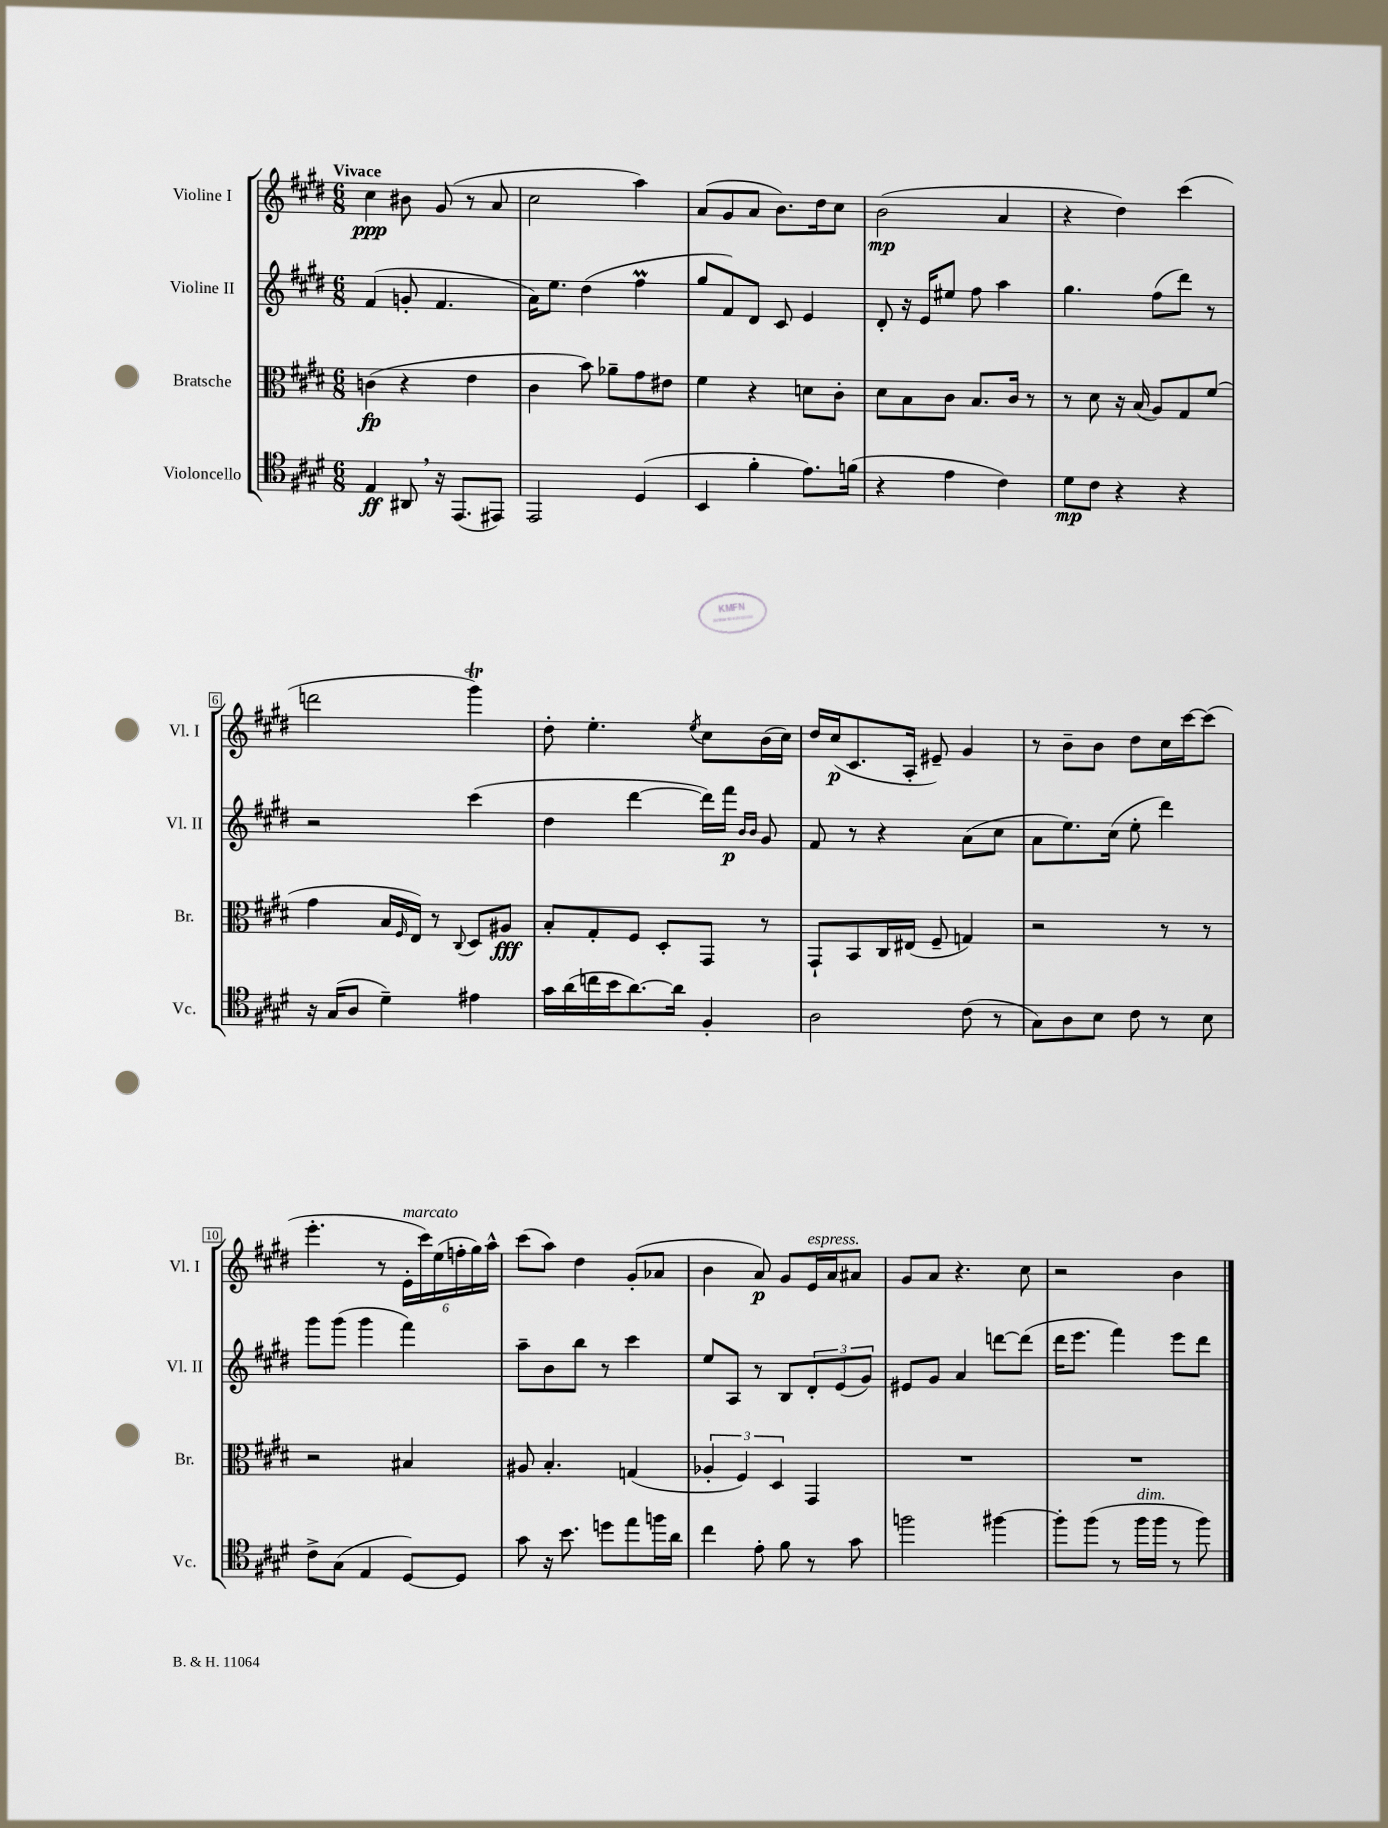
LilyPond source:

<<
\new StaffGroup <<
\new Staff = "s0" \with { instrumentName = "Violine I" shortInstrumentName = "Vl. I" } {
    \clef treble \key e \major \numericTimeSignature \time 6/8 \tempo "Vivace"
    cis''4\ppp bis'8 gis'8( r8 a'8 |
    cis''2 a''4) |
    a'8( gis'8 a'8 b'8.) dis''16 cis''8 |
    b'2\mp( a'4 |
    r4 dis''4) cis'''4( |
    d'''2 gis'''4\trill) |
    dis''8-. e''4.-. \acciaccatura { e''8 } cis''8 b'16( cis''16) |
    dis''16 cis''16\p( cis'8. a16-. eis'8--) gis'4 |
    r8 b'8-- b'8 dis''8 cis''16 cis'''16~ cis'''8( |
    e'''4.-. r8 \tuplet 6/4 { e'16-.^\markup { \italic "marcato" } cis'''16) e''16( f''16-. gis''16) a''16-^ } |
    cis'''8( a''8) dis''4 gis'8-.( aes'8 |
    b'4 a'8\p) gis'8 e'16^\markup { \italic "espress." } a'16 ais'8 |
    gis'8 a'8 r4. cis''8 |
    r2 b'4 \bar "|." |
}
\new Staff = "s1" \with { instrumentName = "Violine II" shortInstrumentName = "Vl. II" } {
    \clef treble \key e \major \numericTimeSignature \time 6/8
    fis'4( g'8-. fis'4. |
    a'16) e''8. dis''4( fis''4\prall |
    gis''8 fis'8) dis'8 cis'8 e'4 |
    dis'8-. r16 e'16 eis''8 fis''8 a''4 |
    gis''4. fis''8( dis'''8) r8 |
    r2 cis'''4( |
    dis''4 dis'''4~ dis'''16) fis'''16\p \grace { b'16 b'16 } gis'8 |
    fis'8 r8 r4 a'8( cis''8 |
    a'8 e''8.) cis''16( e''8-. dis'''4) |
    gis'''8 gis'''8( gis'''4 fis'''4) |
    a''8-- b'8 b''8 r8 cis'''4 |
    e''8 a8 r8 b8 \tuplet 3/2 { dis'8-. e'8( gis'8) } |
    eis'8 gis'8 a'4 d'''8~ d'''8( |
    dis'''16 e'''8. fis'''4) e'''8 dis'''8 \bar "|." |
}
\new Staff = "s2" \with { instrumentName = "Bratsche" shortInstrumentName = "Br." } {
    \clef alto \key e \major \numericTimeSignature \time 6/8
    c'4\fp( r4 e'4 |
    cis'4 b'8) aes'8-- gis'8 eis'8 |
    fis'4 r4 d'8 cis'8-. |
    dis'8 b8 cis'8 b8. cis'16 r8 |
    r8 dis'8 r16 b16( a8) gis8 fis'8( |
    gis'4 b16 \grace { fis16 } e16) r8 \appoggiatura { cis8 } dis8 ais8\fff |
    b8-. gis8-. fis8 dis8-. gis,8 r8 |
    gis,8-! b,8 cis16 eis16( fis8-- g4) |
    r2 r8 r8 |
    r2 bis4 |
    ais8 b4.-. g4( |
    \tuplet 3/2 { aes4-. fis4) dis4 } gis,4 |
    R2. |
    R2. \bar "|." |
}
\new Staff = "s3" \with { instrumentName = "Violoncello" shortInstrumentName = "Vc." } {
    \clef tenor \key e \major \numericTimeSignature \time 6/8
    e4\ff ais,8 \breathe r16 e,8.( eis,8) |
    e,2 dis4( |
    b,4 fis'4-. e'8.) f'16( |
    r4 e'4 cis'4) |
    dis'8\mp cis'8 r4 r4 |
    r16 gis16( a8 dis'4--) eis'4 |
    gis'16 a'16( c''16 b'16 a'8.~) a'16 fis4-. |
    a2 cis'8( r8 |
    gis8) a8 b8 cis'8 r8 b8 |
    cis'8-> gis8( e4 dis8~) dis8 |
    gis'8 r16 b'8. d''8 e''8 f''16 a'16 |
    cis''4 e'8-. fis'8 r8 gis'8 |
    f''2 fis''4~ |
    fis''8-. fis''8( r8 fis''16^\markup { \italic "dim." } fis''16 r8 fis''8) \bar "|." |
}
>>
>>
\layout { \context { \Score \override BarNumber.stencil = #(make-stencil-boxer 0.1 0.3 ly:text-interface::print) } }
